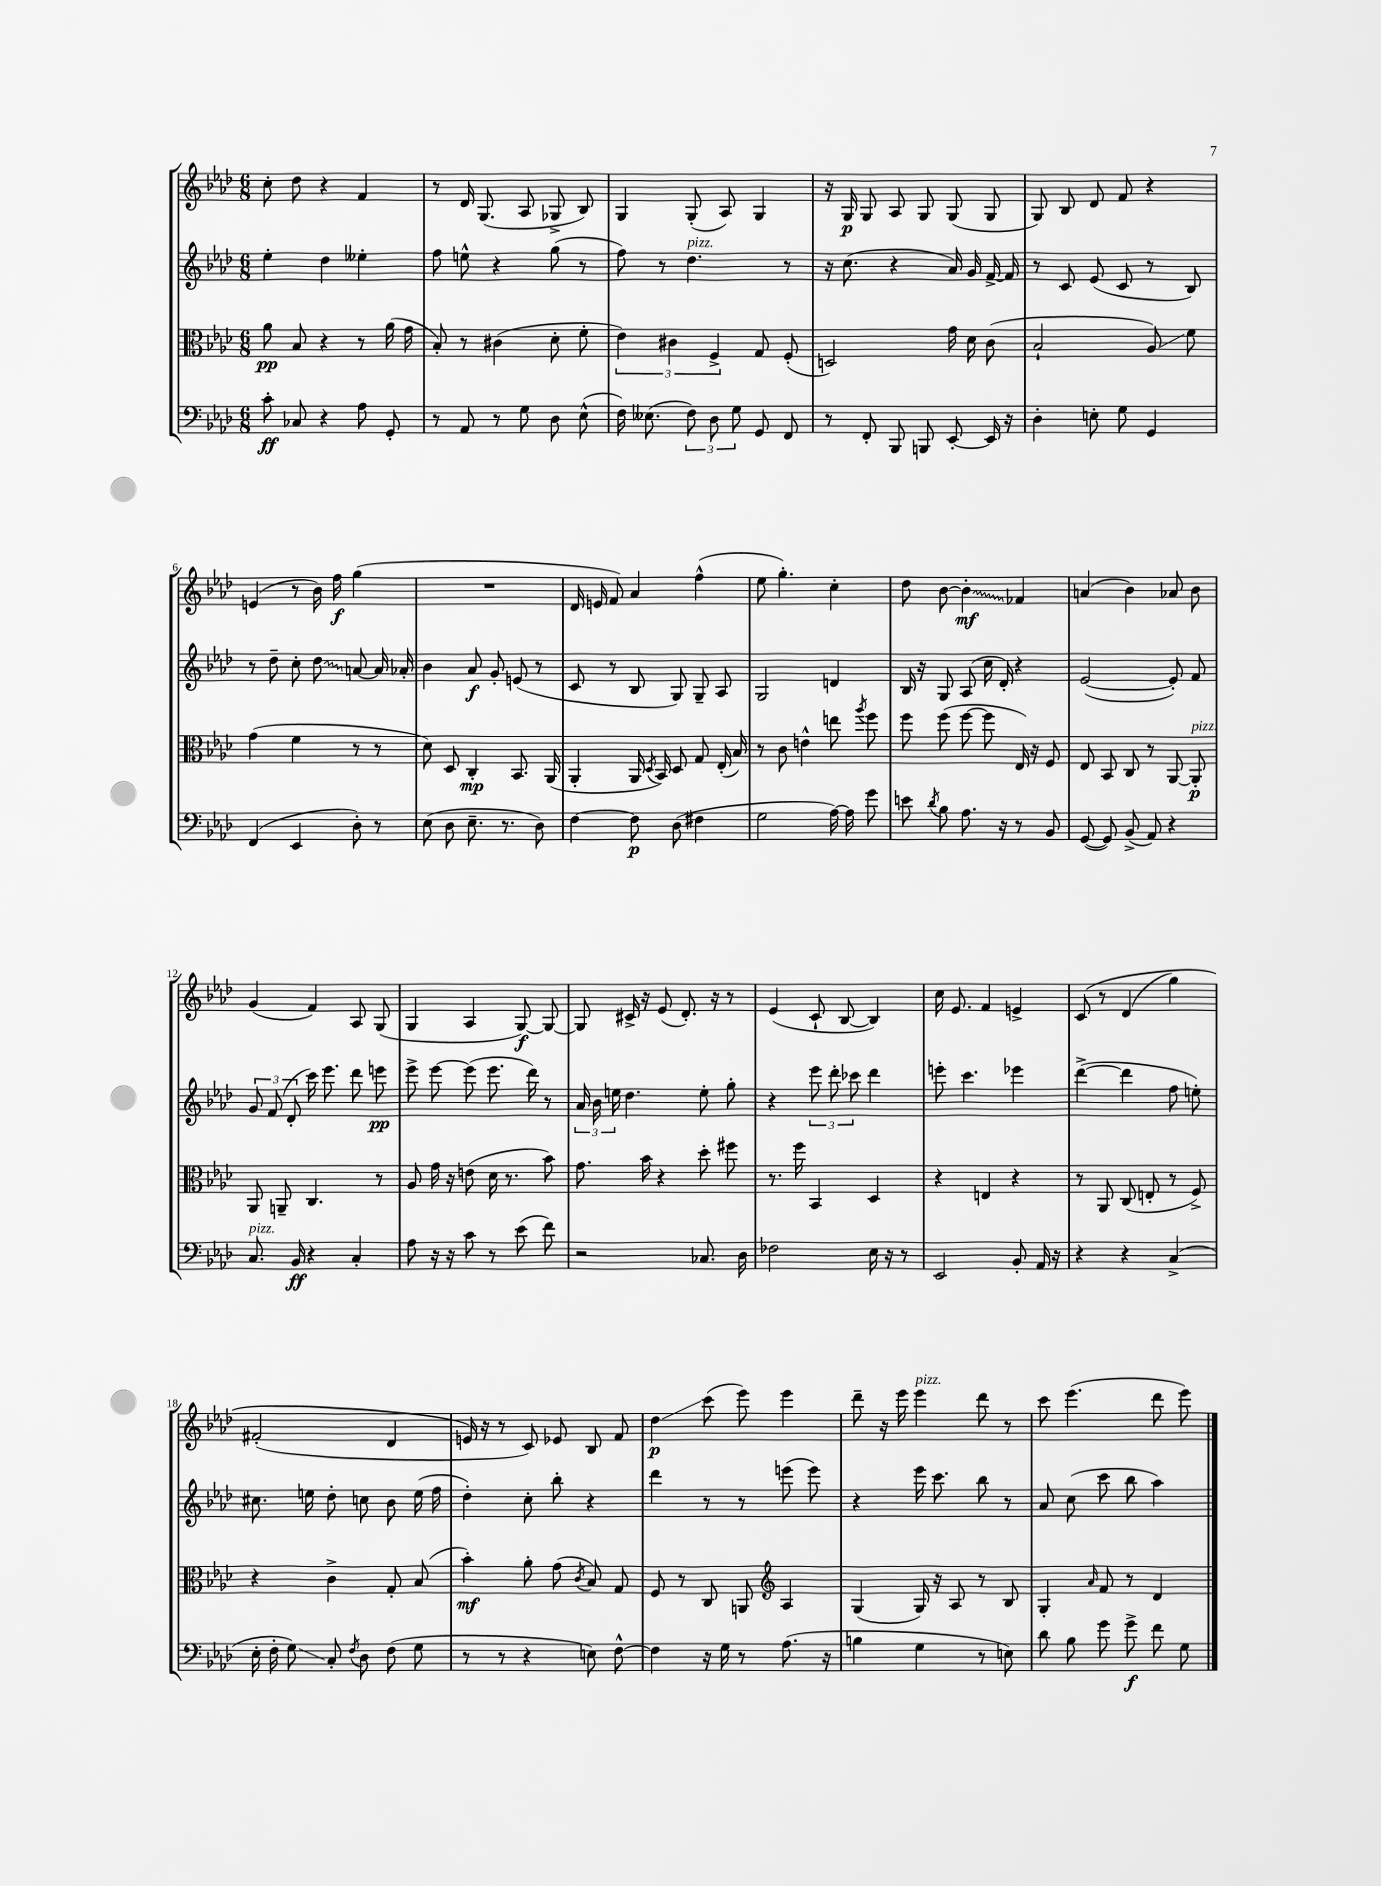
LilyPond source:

<<
\new StaffGroup <<
\new Staff = "s0" {
    \clef treble \key aes \major \numericTimeSignature \time 6/8
    \autoBeamOff c''8-. des''8 r4 f'4 |
    r8 des'16 g8.( aes8 ges8-> bes8) |
    g4 g8-.( aes8) g4 |
    r16 g16\p g8 aes8 g8 g8( g8 |
    g8) bes8 des'8 f'8 r4 |
    e'4( r8 bes'16) f''16\f g''4( |
    R2. |
    des'16 e'16 f'8) aes'4 f''4-^( |
    ees''8 g''4.-.) c''4-. |
    des''8 bes'8~ \once \override Glissando.style = #'zigzag bes'4-.\glissando\mf fes'4 |
    a'4( bes'4) aes'8 bes'8 |
    g'4( f'4) aes8 g8( |
    g4 aes4 g8~\f) g8~ |
    g8 cis'16-> r16 ees'8( des'8.-.) r16 r8 |
    ees'4( c'8-! bes8~ bes4) |
    c''16 ees'8. f'4 e'4-> |
    c'8\( r8 des'4( g''4) |
    fis'2-.( des'4 |
    e'16\) r16 r8 c'8) ees'8 bes8 f'8 |
    des''4\glissando\p c'''8( ees'''8) ees'''4 |
    des'''8-- r16 ees'''16 ees'''4^\markup { \italic "pizz." } des'''8 r8 |
    c'''8 ees'''4.( des'''8 ees'''8) \bar "|." |
}
\new Staff = "s1" {
    \clef treble \key aes \major \numericTimeSignature \time 6/8
    \autoBeamOff ees''4-. des''4 eeses''4-. |
    f''8 e''8-^ r4 g''8( r8 |
    f''8) r8 des''4.^\markup { \italic "pizz." } r8 |
    r16 c''8.( r4 aes'16) g'16 f'16~-> f'16 |
    r8 c'8 ees'8( c'8 r8 bes8) |
    r8 des''8-- c''8-. \once \override Glissando.style = #'zigzag des''8\glissando a'8~ a'16 aes'16-. |
    bes'4 aes'8\f g'8-. e'8( r8 |
    c'8 r8 bes8 g8) g8-- aes8 |
    g2 d'4 |
    bes16 r16 g8 aes8( c''16 des'16-.) r4 |
    ees'2~( ees'8-.) f'8 |
    \tuplet 3/2 { g'8 f'8( des'8-. } c'''16) ees'''8. des'''8 e'''8\pp |
    ees'''8-> ees'''8~ ees'''8( ees'''8. des'''16) r8 |
    \tuplet 3/2 { aes'16 bes'16 e''16 } des''4. e''8-. g''8-. |
    r4 \tuplet 3/2 { ees'''8 des'''8-. ces'''8 } des'''4 |
    e'''8-. c'''4. ees'''4 |
    des'''4~->( des'''4 f''8 e''8-.) |
    cis''8. e''16 des''8-. c''8 bes'8 e''16( f''16 |
    des''4-.) c''8-. bes''8-. r4 |
    des'''4 r8 r8 e'''8( e'''8) |
    r4 ees'''16 c'''8. bes''8 r8 |
    aes'8 c''8( c'''8 bes''8 aes''4) \bar "|." |
}
\new Staff = "s2" {
    \clef alto \key aes \major \numericTimeSignature \time 6/8
    \autoBeamOff aes'8\pp bes8 r4 r8 aes'16( g'16 |
    bes8-.) r8 cis'4( des'8-. f'8-. |
    \tuplet 3/2 { ees'4) cis'4 f4-> } g8 f8-.( |
    d2) g'16 des'16 c'8( |
    bes2-! aes8\glissando) f'8 |
    g'4( f'4 r8 r8 |
    des'8) des8 c4-.\mp bes,8. aes,16( |
    aes,4-. aes,16 \acciaccatura { des8 } bes,16) des8 g8 ees16-.( bes16) |
    r8 c'8 e'4-^ e''8 \acciaccatura { aes''8 } f''8 |
    f''8 f''8( f''8~ f''8 ees16) r16 f8 |
    ees8 bes,8 c8 r8 aes,8~ aes,8-.\p^\markup { \italic "pizz." } |
    aes,8 a,8-- c4. r8 |
    aes8 g'16 r16 e'8( des'16 r8. bes'8) |
    g'8. bes'16 r4 des''8-. fis''8 |
    r8. f''16 bes,4 des4 |
    r4 e4 r4 |
    r8 aes,8 c8( e8-. r8 f8->) |
    r4 c'4-> g8-. bes8( |
    bes'4-.\mf) aes'8-. g'8( \acciaccatura { c'8 } bes8) g8 |
    f8 r8 c8 a,8 \clef treble aes4 |
    g4( g16) r16 aes8 r8 bes8 |
    g4-. \grace { aes'16 } f'8 r8 des'4 \bar "|." |
}
\new Staff = "s3" {
    \clef bass \key aes \major \numericTimeSignature \time 6/8
    \autoBeamOff c'8-.\ff ces8 r4 aes8 g,8-. |
    r8 aes,8 r8 g8 des8 ees8-^( |
    f16) eeses8.( \tuplet 3/2 { f8) des8 g8 } g,8 f,8 |
    r8 f,8-. bes,,8 b,,8 ees,8~-. ees,16 r16 |
    des4-. e8-. g8 g,4 |
    f,4( ees,4 des8-.) r8 |
    ees8( des8 ees8.-- r8. des8) |
    f4~ f8\p des8( fis4 |
    g2 aes16~) aes16 g'8 |
    e'8 \acciaccatura { des'8 } bes8 aes8. r16 r8 bes,8 |
    g,8~( g,8) bes,8->( aes,8) r4 |
    c8.^\markup { \italic "pizz." } bes,16\ff r4 c4-. |
    aes8 r16 r16 c'8 r8 ees'8( f'8) |
    r2 ces8. des16 |
    fes2 ees16 r16 r8 |
    ees,2 bes,8-. aes,16 r16 |
    r4 r4 c4->( |
    ees16-. f16-. g8\glissando) c8-. \acciaccatura { f8 } des8 f8( g8 |
    r8 r8 r4 e8) f8~-^ |
    f4 r16 g16 r8 aes8.( r16 |
    b4 g4 r8 e8) |
    des'8 bes8 g'8 g'8->\f f'8 g8 \bar "|." |
}
>>
>>
